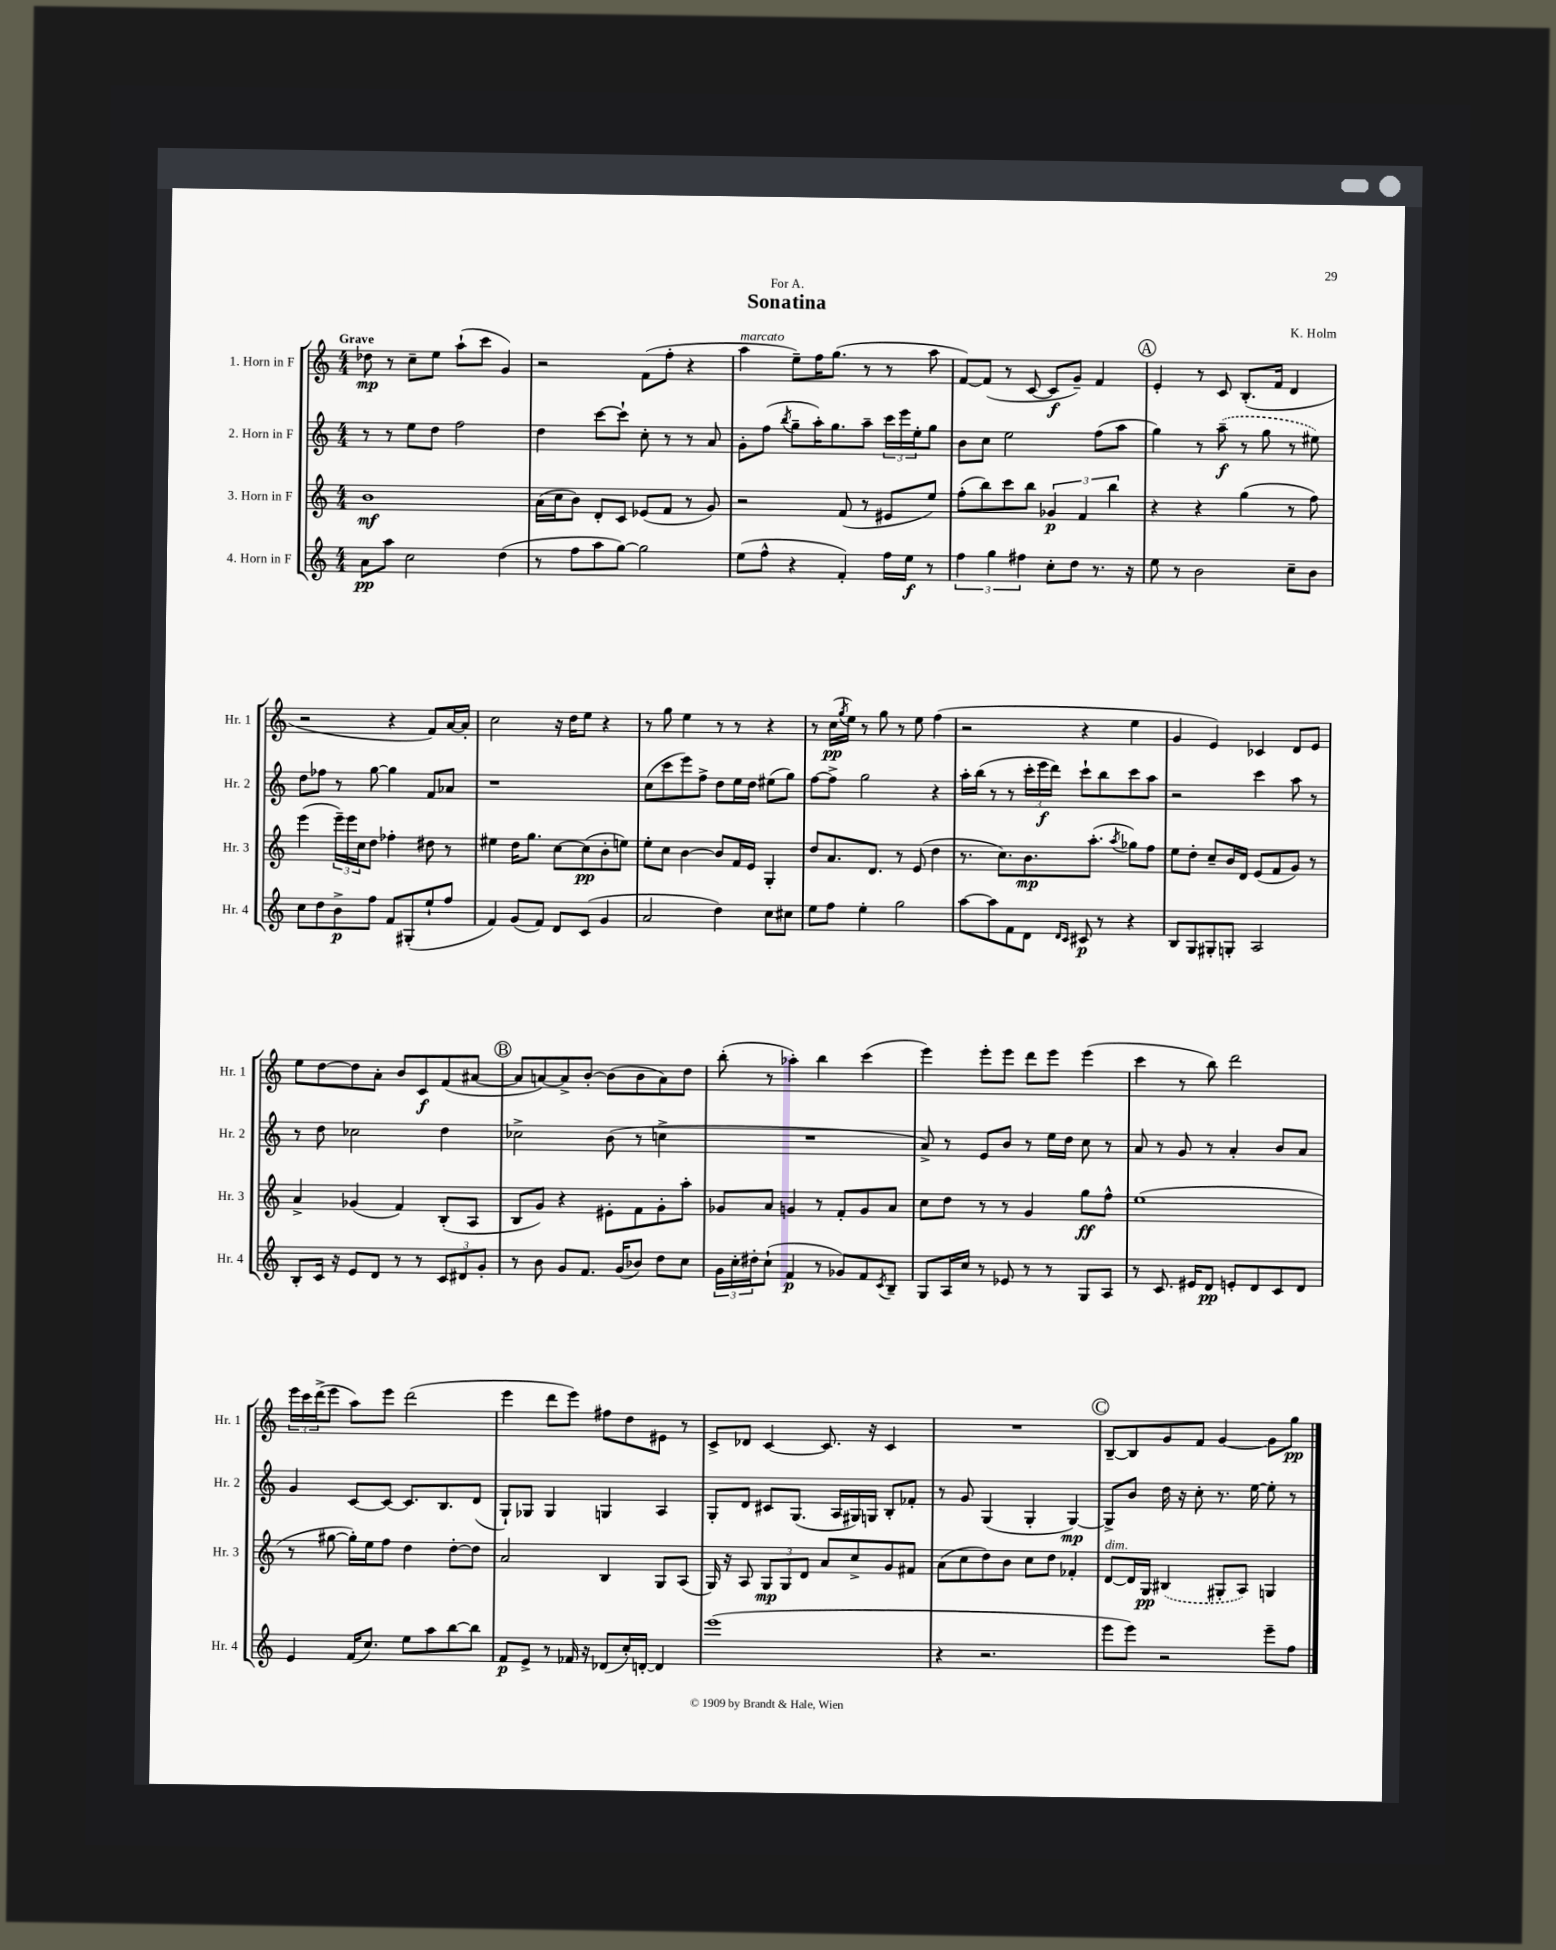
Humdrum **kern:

**kern	**kern	**kern	**kern
*staff4	*staff3	*staff2	*staff1
*clefG2	*clefG2	*clefG2	*clefG2
*k[]	*k[]	*k[]	*k[]
*M4/4	*M4/4	*M4/4	*M4/4
8a	1b	8r	8dd-
8aa	.	8r	8r
2cc	.	8ee	8cc~
.	.	8dd	8ee
.	.	2ff	(8aa`
.	.	.	8ccc
(4dd	.	.	4g)
=	=	=	=
8r	(16a	4dd	2r
.	16cc	.	.
8ff	8b)	.	.
8aa	8d'	[8ccc	.
[8gg)	8c	8ccc`]	.
2gg]	(8e-	8cc'	(8f
.	8f	8r	8ff'
.	8r	8r	4r
.	8g)	8a	.
=	=	=	=
(8ee	2r	8g'	4aa
8ff^^	.	(8ff	.
.	.	8qbb	.
4r	.	8gg~	8ee~)
.	.	16aa')	16ff
.	.	8.gg	(8.gg
4f')	(8f	.	.
.	8r	8aa~	8r
16ff	8e#	24ccc	8r
.	.	24eee	.
16ee	.	.	.
.	.	24ee'	.
8r	8ee)	8gg	8aa
=	=	=	=
6ff	(8ff'	8b	[8f)
.	8bb)	8cc	(8f]
6gg	.	.	.
.	8ccc	2ee	8r
6ff#	.	.	.
.	8bb	.	[8c
8cc'	6g-	.	8c]
8dd	.	.	8g~)
.	6f	.	.
8.r	.	(8ff	4f
.	6bb	.	.
.	.	8aa	.
16r	.	.	.
=	=	=	=
8ee	4r	4gg)	4e'
8r	.	.	.
2b	4r	8r	8r
.	.	(8aa~	8c
.	(4gg	8r	(8.B'
.	.	8gg	.
.	.	.	16f
8cc~	8r	8r	4d
8b	8ff)	8ee#)	.
=	=	=	=
8cc	(4eee	8dd	2r
8dd	.	8ff-	.
8b^	24eee~)	8r	.
.	24eee	.	.
.	24cc	.	.
8ff	8dd	[8gg	.
8f	4ff-'	4gg]	4r
(8G#'	.	.	.
8ee`	8dd#	8f	8f)
8ff	8r	8a-	[16a
.	.	.	16a']
=	=	=	=
4f)	4ee#	1r	2cc
(8g	16dd	.	.
.	8.gg	.	.
8f)	.	.	.
8d	[8cc	.	16r
.	.	.	16dd
(8c	(8cc]	.	8ee
4g	8b'	.	4r
.	8ee)	.	.
=	=	=	=
2a	8ee'	(8cc	8r
.	8cc	8ccc	8gg
.	[4b	8eee)	4ee
.	.	8ff^	.
4dd)	8b]	8dd	8r
.	16f	16ee	8r
.	16e	16dd	.
8cc	4G'	(8ee#	4r
8cc#	.	8gg)	.
=	=	=	=
8ee	8dd	[8ff	8r
8ff	8.a	8ff^]	(16cc
.	.	.	8qgg
.	.	.	16ee)
4ee'	.	2gg	8r
.	8.d	.	.
.	.	.	8gg
2gg	8r	.	8r
.	(8e	.	8ee
.	4dd	4r	(4ff
=	=	=	=
[8aa	8.r	16aa'	2r
.	.	(16bb	.
8aa]	.	8r	.
.	8.cc)	.	.
8f	.	8r	.
8d	8.b	24ccc'	.
.	.	24eee	.
.	.	24ddd)	.
16qqd	.	.	.
16qqc	.	.	.
8c#	.	8ccc`	4r
.	(8.aa'	.	.
8r	.	8bb	.
.	8qaa	.	.
4r	8gg-)	8ccc	4ee
.	8ff	8aa	.
=	=	=	=
8B	8ee	2r	4g
8G	8dd'	.	.
8G#'	8cc~	.	4e)
8G'	16b	.	.
.	16d	.	.
2A	(8e	4ccc	4c-
.	8f	.	.
.	8g)	8aa	8d
.	8r	8r	8e
=	=	=	=
8B'	4a^	8r	8ee
16c	.	8dd	[8dd
16r	.	.	.
8e	(4g-	2cc-	8dd]
8d	.	.	8a'
8r	4f)	.	8b
8r	.	.	8c
12c	(8B'	4dd	(8f
12d#	.	.	.
.	8A	.	[8a#
12g'	.	.	.
=	=	=	=
8r	8B	2cc-^	8a#]
8b	8g)	.	[8a)
8g	4r	.	8a^]
8.f	.	.	[8b'
.	8e#'	(8b	(8b]
(16g	.	.	.
8b-)	8f	8r	8b
8dd	8g'	4cc^	8a)
8cc	8aa'	.	8dd
=	=	=	=
24g	8g-	1r	(8bb'
24cc'	.	.	.
24dd#'	.	.	.
(8cc`	8a	.	8r
4f	4g	.	4aa-')
8r	8r	.	4bb
8g-)	8f'	.	.
8f	8g	.	(4ccc
8qc	.	.	.
8B~	8a	.	.
=	=	=	=
8G	8cc	8a^)	4eee)
16A	8dd	8r	.
16cc	.	.	.
8r	8r	8e	8eee'
8e-	8r	8b	8eee
8r	4g	8r	8ddd
8r	.	16ee	8eee
.	.	16dd	.
8G	8gg	8cc	(4eee
8A	8ff^^	8r	.
=	=	=	=
8r	(1ee	8a	4ccc
8.c	.	8r	.
.	.	8g	8r
16e#	.	.	.
8d	.	8r	8bb)
8e'	.	4a'	2ddd
8d	.	.	.
8c	.	8b	.
8d	.	8a	.
=	=	=	=
4e	8r	4g	24eee
.	.	.	24ccc
.	.	.	(24ddd^
.	[8gg#	.	8eee
(16f	16gg#'])	[8c	8aa)
8.cc)	16ee	.	.
.	8ff	8c_	8eee
8ee	4dd	8.c]	(2ddd
8aa	.	.	.
.	.	8.B	.
[8bb	[8dd'	.	.
8bb]	8dd]	(8d	.
=	=	=	=
8f	2a	8G`)	4eee
8e^	.	8G-	.
8r	.	4G-	8ddd
16f-	.	.	8eee)
16r	.	.	.
(8d-	4B	4G	8ff#
16cc')	.	.	8dd
[16d'	.	.	.
4d]	8G	4A	8e#
.	(8A	.	8r
=	=	=	=
(1eee	16G)	8G'	8c^
.	16r	.	.
.	8A	8d	8d-
.	12G	8c#	[4c
.	12G	.	.
.	.	(8.G	.
.	12d	.	.
.	8a	.	8.c]
.	.	16A	.
.	8cc^	16G#)	.
.	.	16G	16r
.	8g	8B'	4c
.	8f#	8f-'	.
=	=	=	=
4r	(8a	8r	1r
.	8cc	8g	.
2.r	8dd)	(4G	.
.	8b	.	.
.	8cc	4G'	.
.	8dd	.	.
.	4f-'	[4G)	.
=	=	=	=
8eee	[8d	8G^]	[8B~
8eee)	16d]	8b	8B]
.	16G	.	.
2r	(4B#	16dd	8g
.	.	16r	.
.	.	8cc'	8f
.	8G#'	8.r	[4g
.	8A)	.	.
.	.	[16ee	.
8eee~	4G	8ee']	8g]
8ff	.	8r	8gg
==	==	==	==
*-	*-	*-	*-
